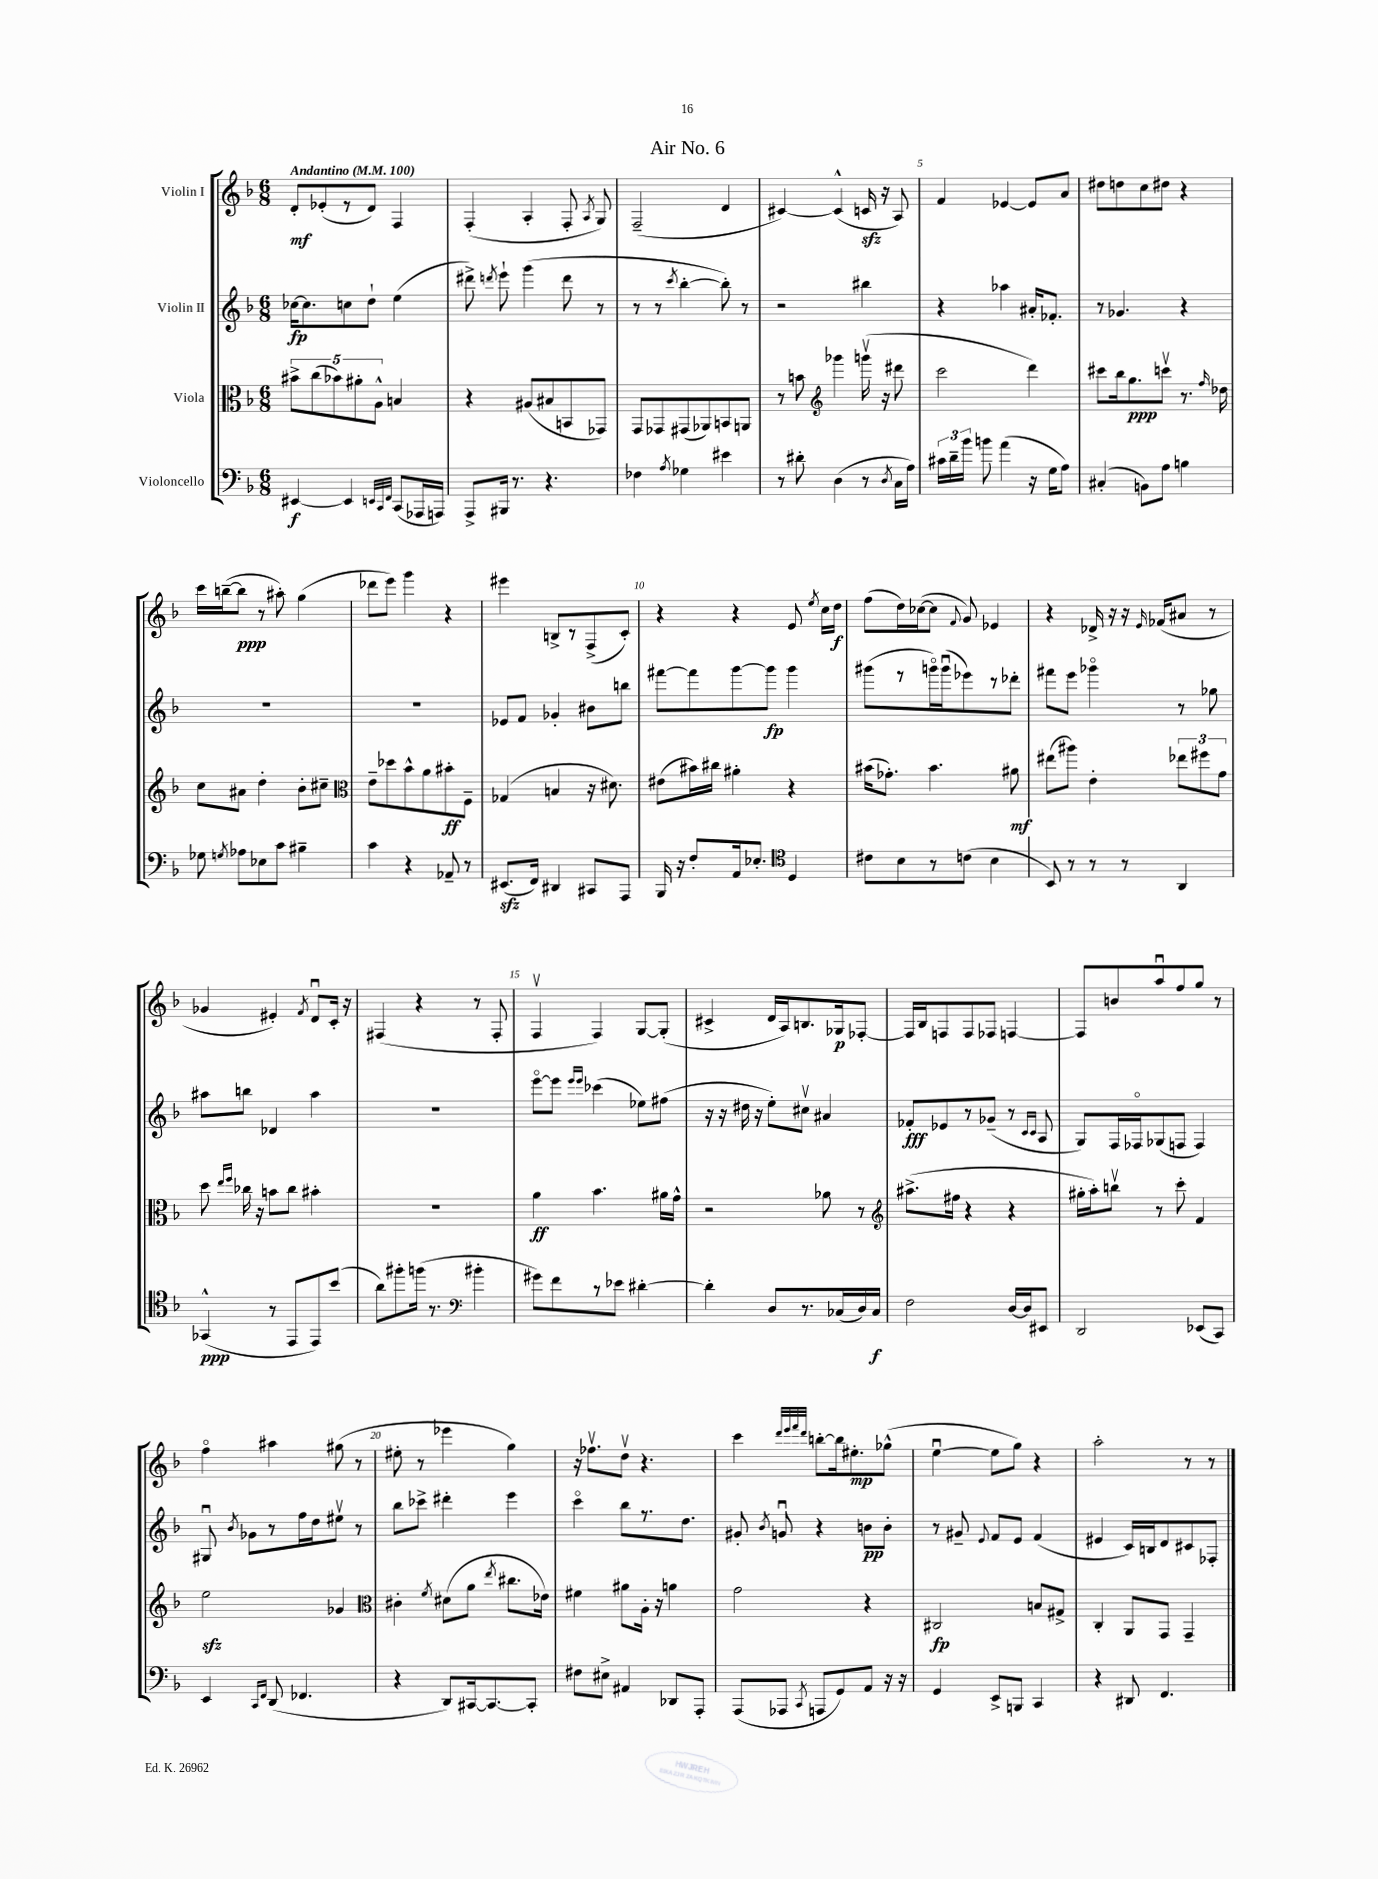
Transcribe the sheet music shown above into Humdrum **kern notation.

**kern	**dynam	**kern	**dynam	**kern	**dynam	**kern	**dynam
*part4	*part4	*part3	*part3	*part2	*part2	*part1	*part1
*staff4	*staff4	*staff3	*staff3	*staff2	*staff2	*staff1	*staff1
*I"Violoncello	*	*I"Viola	*	*I"Violin II	*	*I"Violin I	*
*clefF4	*	*clefC3	*	*clefG2	*	*clefG2	*
*k[b-]	*	*k[b-]	*	*k[b-]	*	*k[b-]	*
*M6/8	*	*M6/8	*	*M6/8	*	*M6/8	*
*MM100	*	*MM100	*	*MM100	*	*MM100	*
=1	=1	=1	=1	=1	=1	=1	=1
!	!	!	!	!	!	!LO:TX:a:B:t=Andantino	!
[4EE#X/	f	10b#X^\L	.	[16cc-X\KL	fp	8d'/L	mf
.	.	.	.	8.cc-\]	.	.	.
.	.	(10cc\	.	.	.	.	.
.	.	.	.	.	.	(8e-X'/	.
.	.	10b-X\)	.	.	.	.	.
4EE#/]	.	.	.	8ccn\	.	8r	.
.	.	10a#X'\	.	.	.	.	.
.	.	.	.	8dd`\J	.	8d/J)	.
.	.	10A^^\J	.	.	.	.	.
32qqEEn/LLL	.	.	.	.	.	.	.
32qqCC/	.	.	.	.	.	.	.
32qqFF/JJJ	.	.	.	.	.	.	.
(8CC/L	.	4Bn/	.	(4ee\	.	4F/	.
16AAA-X/L	.	.	.	.	.	.	.
16AAAn/JJ)	.	.	.	.	.	.	.
=2	=2	=2	=2	=2	=2	=2	=2
8AAA^/L	.	4r	.	8ddd#X^\)	.	(4F'/	.
.	.	.	.	8qdddn/	.	.	.
16BBB#X/Jk	.	.	.	8eee`\	.	.	.
8.r	.	.	.	.	.	.	.
.	.	(8A#X/L	.	(4ggg\	.	4A'/	.
4.r	.	8B#X/	.	.	.	.	.
.	.	8BBn/	.	8ddd\	.	8F'/	.
.	.	.	.	.	.	8qA/	.
.	.	8GG-X/J)	.	8r	.	8G/)	.
=3	=3	=3	=3	=3	=3	=3	=3
4F-X\	.	8GG/L	.	8r	.	(2F~/	.
.	.	8GG-X/	.	8r	.	.	.
8qA/	.	.	.	8qccc/	.	.	.
4G-X\	.	(8GG#X/	.	[4bb-'\	.	.	.
.	.	8AA-X/)	.	.	.	.	.
4e#X\	.	8BBn/	.	8bb-'\])	.	4d/	.
.	.	8AAn/J	.	8r	.	.	.
=4	=4	=4	=4	=4	=4	=4	=4
8r	.	8r	.	2r	.	[4c#X/)	.
8d#X'\	.	8bn\	.	.	.	.	.
*	*	*clefG2	*	*	*	*	*
(4D\	.	4ggg-X\	.	.	.	(4c#^^/]	.
8r	.	(16gggnv\	.	4bb#X\	.	16cnzz/	.
.	.	16r	.	.	.	16r	.
8qD/	.	.	.	.	.	.	.
16C\LL	.	8ddd#X\	.	.	.	8A/)	.
16A\JJ)	.	.	.	.	.	.	.
=5	=5	=5	=5	=5	=5	=5	=5
24c#X\LL	.	2ccc\	.	4r	.	4f/	.
24d~\	.	.	.	.	.	.	.
24b-\JJ	.	.	.	.	.	.	.
8bn\	.	.	.	.	.	.	.
(4a\	.	.	.	4aa-X\	.	[4e-X/	.
16r	.	4ddd\)	.	16a#X'/KL	.	8e-/L]	.
16G\KL	.	.	.	8.f-X'/J	.	.	.
8A\J)	.	.	.	.	.	8a/J	.
=6	=6	=6	=6	=6	=6	=6	=6
(4C#X'/	.	8ccc#X\L	.	8r	.	8dd#X\L	.
.	.	16bb-\k	.	4.g-X/	.	8ddn\	.
.	.	8.gg\	ppp	.	.	.	.
8BBn\L)	.	.	.	.	.	8cc\	.
8A\J	.	8cccnv\J	.	.	.	8dd#X\J	.
4Bn\	.	8.r	.	4r	.	4r	.
.	.	16qqff/	.	.	.	.	.
.	.	16dd-X\	.	.	.	.	.
!!LO:LB:g=z
=7	=7	=7	=7	=7	=7	=7	=7
8G-X\	.	8cc\L	.	2.r	.	16ccc\LL	.
.	.	.	.	.	.	([16bbn~\J	.
8qGn/	.	.	.	.	.	.	.
8A-X\L	.	8a#X\J	.	.	.	8bb\J]	ppp
8E-X\	.	4dd'\	.	.	.	8r	.
8c\J	.	.	.	.	.	8aa#X'\)	.
4B#X~\	.	8b-'\L	.	.	.	(4gg\	.
.	.	8cc#X~\J	.	.	.	.	.
=8	=8	=8	=8	=8	=8	=8	=8
*	*	*clefC3	*	*	*	*	*
4c\	.	8e~\L	.	2.r	.	8ddd-X\L	.
.	.	8dd-X\	.	.	.	8eee\J)	.
4r	.	8b-^^\	.	.	.	4ggg\	.
.	.	8a\	.	.	.	.	.
8AA-X~/	.	8b#X'\	ff	.	.	4r	.
8r	.	8F~\J	.	.	.	.	.
=9	=9	=9	=9	=9	=9	=9	=9
(8.EE#Xzz/L	.	(4G-X/	.	8e-X/L	.	4eee#X\	.
.	.	.	.	8f/J	.	.	.
16FF/Jk)	.	.	.	.	.	.	.
4DD#X/	.	4Bn/	.	4g-X'/	.	8Bn^/L	.
.	.	.	.	.	.	8r	.
8CC#X/L	.	16r	.	8b#X\L	.	(8F^/	.
.	.	8.d#X\)	.	.	.	.	.
8AAA/J	.	.	.	8bbn\J	.	8c'/J)	.
=10	=10	=10	=10	=10	=10	=10	=10
16BBB-/	.	(8e#X\L	.	[8fff#X\L	.	4r	.
16r	.	.	.	.	.	.	.
8F'/L	.	16b#X\L)	.	8fff#\]	.	.	.
.	.	16cc#X\JJ	.	.	.	.	.
16AA/k	.	4a#X'\	.	[8ggg\	.	4r	.
8.E-X'/J	.	.	.	.	.	.	.
.	.	.	.	8ggg\J]	fp	.	.
*clefC4	*	*	*	*	*	*	*
4D/	.	4r	.	4ggg\	.	8e/	.
.	.	.	.	.	.	8qee/	.
.	.	.	.	.	.	16cc\LL	.
.	.	.	.	.	.	16dd\JJ	f
=11	=11	=11	=11	=11	=11	=11	=11
8c#X\L	.	(16b#X\KL	.	(8ggg#X\L	.	(8ff\L	.
.	.	8.g-X'\J)	.	.	.	.	.
8B-\	.	.	.	8r	.	16dd\L)	.
.	.	.	.	.	.	([16cc-X\J	.
8r	.	4.b#\	.	16gggn\L)	.	8cc-\J]	.
.	.	.	.	(16gggu\J	.	.	.
.	.	.	.	.	.	8qqf/	.
(8cn\J	.	.	.	8eee-X\)	.	8g/)	.
4B-\	.	.	.	8r	.	4e-X/	.
.	.	8a#X\	mf	8ddd-X'\J	.	.	.
=12	=12	=12	=12	=12	=12	=12	=12
8BB-/)	.	(8ee#X\L	.	8fff#X\L	.	4r	.
8r	.	8aa#X\J)	.	8eee\J	.	.	.
8r	.	4e'\	.	4ggg-X\	.	16d-X^/	.
.	.	.	.	.	.	16r	.
8r	.	.	.	.	.	16r	.
.	.	.	.	.	.	16qqe/	.
.	.	.	.	.	.	(16f-X/KL	.
4AA/	.	12ee-X\L	.	8r	.	8a#X/J	.
.	.	12ff#X\	.	.	.	.	.
.	.	.	.	8gg-X\	.	8r	.
.	.	12g\J	.	.	.	.	.
!!LO:LB:g=z
=13	=13	=13	=13	=13	=13	=13	=13
(4GG-X^^/	ppp	8dd\	.	8aa#X\L	.	4g-X/	.
.	.	16qqee/LL	.	.	.	.	.
.	.	16qqff/JJ	.	.	.	.	.
.	.	16cc-X\	.	8bbn\J	.	.	.
.	.	16r	.	.	.	.	.
8r	.	8bn\L	.	4d-X/	.	4e#X'/)	.
8EE/L	.	8cc-\J	.	.	.	.	.
.	.	.	.	.	.	8qf/	.
8EE/)	.	4b#X'\	.	4aa#\	.	8du/L	.
(8b-/J	.	.	.	.	.	16c'/Jk	.
.	.	.	.	.	.	16r	.
=14	=14	=14	=14	=14	=14	=14	=14
8a\L)	.	2.r	.	2.r	.	(4F#X/	.
8ff#X'\	.	.	.	.	.	.	.
(16ffn\Jk	.	.	.	.	.	4r	.
8.r	.	.	.	.	.	.	.
*clefF4	*	*	*	*	*	*	*
4b#X'\	.	.	.	.	.	8r	.
.	.	.	.	.	.	8F#'/	.
=15	=15	=15	=15	=15	=15	=15	=15
8g#X\L)	.	4a\	ff	[8eee\L	.	4Fv/	.
8f\	.	.	.	8eee\J]	.	.	.
.	.	.	.	16qqeee/LL	.	.	.
.	.	.	.	16qqeee/JJ	.	.	.
8r	.	4.b-\	.	(4ccc-X\	.	4F/)	.
8e-X\J	.	.	.	.	.	.	.
[4d#X'\	.	.	.	8ee-X\L)	.	[8G/L	.
.	.	16a#X\LL	.	(8ff#X\J	.	(8G'/J]	.
.	.	16g^^\JJ	.	.	.	.	.
=16	=16	=16	=16	=16	=16	=16	=16
4d#'\]	.	2r	.	16r	.	4c#X^/	.
.	.	.	.	16r	.	.	.
.	.	.	.	16dd#X\	.	.	.
.	.	.	.	16r	.	.	.
8D/L	.	.	.	8ee'\L)	.	16d/LL	.
.	.	.	.	.	.	16A/J)	.
8.r	.	.	.	8cc#Xv\J	.	8.Bn/	.
.	.	8a-X\	.	4a#X/	.	.	.
(16C-X/L	.	.	.	.	.	16G-X/k	p
16D/)	.	8r	.	.	.	[8F-X'/J	.
16C-/JJ	f	.	.	.	.	.	.
=17	=17	=17	=17	=17	=17	=17	=17
*	*	*clefG2	*	*	*	*	*
2F\	.	(8.aa#X^\L	.	8f-X'/L	fff	16F-/LL]	.
.	.	.	.	.	.	16B-/J	.
.	.	.	.	8e-X/	.	8Fn/	.
.	.	16ff#X\Jk	.	.	.	.	.
.	.	4r	.	8r	.	8F/	.
.	.	.	.	(8g-X~/J	.	8F-X/J	.
[16D/LL	.	4r	.	8r	.	[4Fn/	.
16D/J]	.	.	.	.	.	.	.
.	.	.	.	16qqc/LL	.	.	.
.	.	.	.	16qqc/JJ	.	.	.
8EE#X/J	.	.	.	8A/	.	.	.
=18	=18	=18	=18	=18	=18	=18	=18
2DD/	.	16gg#X'\LL	.	8G/L)	.	8F/L]	.
.	.	16aa'\J)	.	.	.	.	.
.	.	8bbnv\J	.	16F/L	.	8bn/	.
.	.	.	.	16F-X/J	.	.	.
.	.	8r	.	(8G-X/	.	8aau/	.
.	.	8ccc'\	.	8Fn/J	.	8ff/	.
(8EE-X/L	.	4f/	.	4F/)	.	8gg/J	.
8CC/J)	.	.	.	.	.	8r	.
!!LO:LB:g=z
=19	=19	=19	=19	=19	=19	=19	=19
4EE/	.	2eezz\	.	8G#Xu/	.	4ff\	.
.	.	.	.	8qb-/	.	.	.
.	.	.	.	8g-X\L	.	.	.
16qqCC/LL	.	.	.	.	.	.	.
16qqFF/JJ	.	.	.	.	.	.	.
(8DD/	.	.	.	8r	.	4aa#X\	.
4.FF-X/	.	.	.	16ff\L	.	.	.
.	.	.	.	16dd\J	.	.	.
.	.	4g-X/	.	8ee#Xv\J	.	(8gg#X\	.
.	.	.	.	8r	.	8r	.
=20	=20	=20	=20	=20	=20	=20	=20
*	*	*clefC3	*	*	*	*	*
4r	.	4c#X'\	.	8bb-\L	.	8ee#X'\	.
.	.	.	.	8ccc-X^\J	.	8r	.
.	.	8qf/	.	.	.	.	.
8DD/L)	.	(8d#X\L	.	4ddd#X'\	.	4eee-X\	.
[16CC#X/k	.	8a\J	.	.	.	.	.
8.CC#/_	.	.	.	.	.	.	.
.	.	8qee/	.	.	.	.	.
.	.	8.cc#X\L	.	4eee\	.	4gg\)	.
8CC#'/J]	.	.	.	.	.	.	.
.	.	16e-X\Jk)	.	.	.	.	.
=21	=21	=21	=21	=21	=21	=21	=21
8F#X\L	.	4f#X\	.	4ccc\	.	16r	.
.	.	.	.	.	.	8.ff-Xv\L	.
8E#X^\J	.	.	.	.	.	.	.
4AA#X/	.	8a#X\L	.	8bb-\L	.	8ddv\J	.
.	.	16A'\Jk	.	8.r	.	4.r	.
.	.	16r	.	.	.	.	.
8DD-X/L	.	4an\	.	.	.	.	.
.	.	.	.	8.dd\J	.	.	.
8AAA'/J	.	.	.	.	.	.	.
=22	=22	=22	=22	=22	=22	=22	=22
(8AAA/L	.	2g\	.	8g#X'/	.	4ccc\	.
.	.	.	.	8qb-/	.	.	.
8AAA-X/J	.	.	.	8gnu/	.	.	.
.	.	.	.	.	.	32qqddd/LLL	.
.	.	.	.	.	.	32qqeee/	.
.	.	.	.	.	.	32qqfff/	.
8qCC/	.	.	.	.	.	32qqddd/JJJ	.
8AAAn/L	.	.	.	4r	.	[8bbn'\L	.
8GG/)	.	.	.	.	.	16bb\k]	.
.	.	.	.	.	.	8.ee#X'\	mp
8AA/J	.	4r	.	8bn\L	pp	.	.
16r	.	.	.	8b'\J	.	(8gg-X^^\J	.
16r	.	.	.	.	.	.	.
=23	=23	=23	=23	=23	=23	=23	=23
4GG/	.	2C#X/	fp	8r	.	[4eeu\	.
.	.	.	.	8g#X~/	.	.	.
.	.	.	.	8qqe/	.	.	.
8EE^/L	.	.	.	8f/L	.	8ee\L]	.
8BBBn/J	.	.	.	8e/J	.	8gg\J)	.
4CC/	.	8Bn/L	.	(4f/	.	4r	.
.	.	8G#X^/J	.	.	.	.	.
=24	=24	=24	=24	=24	=24	=24	=24
4r	.	4C'/	.	4e#X/	.	2aa'\	.
8DD#X/	.	8AA/L	.	16c/LL)	.	.	.
.	.	.	.	16Bn/J	.	.	.
4.FF/	.	8GG/J	.	8d/	.	.	.
.	.	4GG~/	.	8c#X/	.	8r	.
.	.	.	.	8F-X'/J	.	8r	.
==	==	==	==	==	==	==	==
*-	*-	*-	*-	*-	*-	*-	*-
